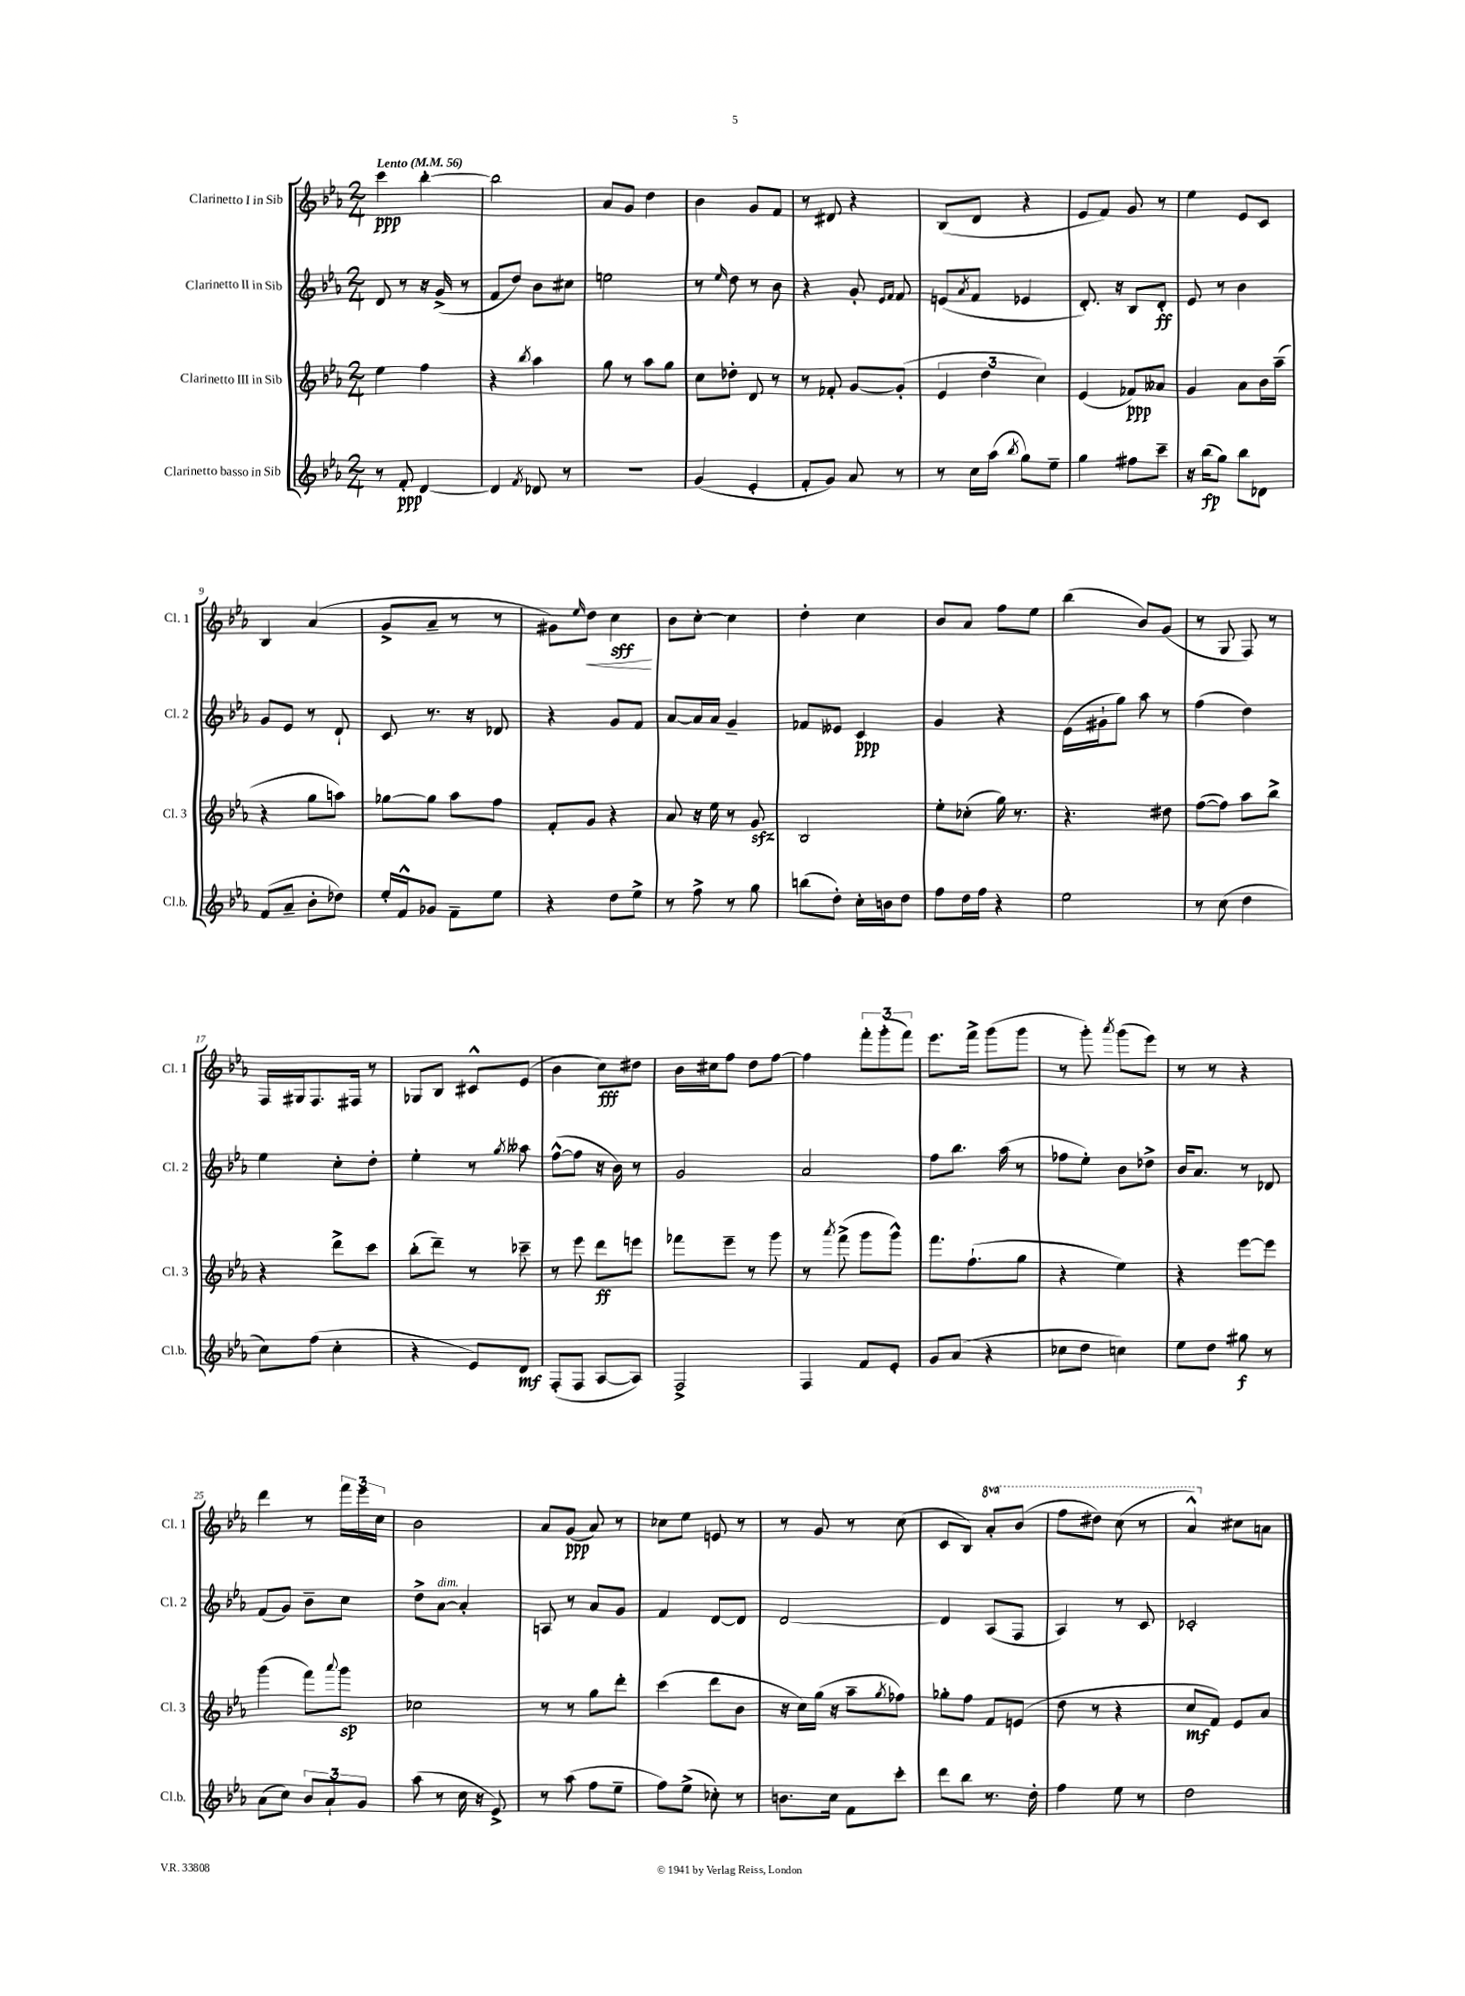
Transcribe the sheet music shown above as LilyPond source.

<<
\new StaffGroup <<
\new Staff = "s0" \with { instrumentName = "Clarinetto I in Sib" shortInstrumentName = "Cl. 1" } {
    \clef treble \key ees \major \numericTimeSignature \time 2/4 \set Staff.ottavationMarkups = #ottavation-simple-ordinals \tempo "Lento" 4 = 56
    c'''4\ppp bes''4~-. |
    bes''2 |
    aes'8 g'8 d''4 |
    bes'4 g'8 f'8 |
    r8 dis'8 r4 |
    bes8( d'8 r4 |
    ees'8 f'8) g'8 r8 |
    ees''4 ees'8 c'8 |
    bes4 aes'4( |
    g'8-> aes'8-- r8 r8 |
    gis'8) \grace { ees''16 } d''8\< c''4\sff\! |
    bes'8 c''8~-. c''4 |
    d''4-. c''4 |
    bes'8 aes'8 f''8 ees''8 |
    bes''4( bes'8) g'8( |
    r8 g8 f8) r8 |
    f16 gis16 f8. fis16 r8 |
    ges8 bes8 cis'8-^ ees'8( |
    bes'4 c''8\fff) dis''8 |
    bes'16 cis''16 f''8 d''8 f''8~ |
    f''4 \tuplet 3/2 { f'''8-. g'''8-.( f'''8) } |
    ees'''8. f'''16-> g'''8( g'''8 |
    r8 g'''8-.) \acciaccatura { aes'''8 } g'''8( ees'''8) |
    r8 r8 r4 |
    d'''4 r8 \tuplet 3/2 { f'''16 ees'''16 c''16 } |
    bes'2 |
    aes'8 g'8\ppp( aes'8) r8 |
    ces''8 ees''8 e'8 r8 |
    r8 g'8 r8 c''8( |
    c'8 bes8) \ottava #1 aes''8-. bes''8( |
    f'''8 dis'''8) c'''8( r8 |
    aes''4-^) \ottava #0 cis''8 a'8 \bar "|." |
}
\new Staff = "s1" \with { instrumentName = "Clarinetto II in Sib" shortInstrumentName = "Cl. 2" } {
    \clef treble \key ees \major \numericTimeSignature \time 2/4
    d'8 r8 r16 g'16->( r8 |
    f'8 d''8) bes'8 cis''8 |
    e''2 |
    r8 \grace { ees''16 } d''8 r8 bes'8 |
    r4 g'8-. \grace { ees'16 f'16 } f'8 |
    e'8( \acciaccatura { aes'8 } f'8 ees'4 |
    d'8.-.) r16 bes8 d'8-.\ff |
    ees'8 r8 bes'4 |
    g'8 ees'8 r8 d'8-! |
    c'8 r8. r16 des'8 |
    r4 g'8 f'8 |
    aes'8~ aes'16 aes'16 g'4-- |
    fes'8 eeses'8 c'4\ppp |
    g'4 r4 |
    ees'16( gis'16-! g''8) aes''8 r8 |
    f''4( d''4) |
    ees''4 c''8-. d''8-. |
    ees''4-. r8 \acciaccatura { g''8 } aeses''8 |
    f''8~-^( f''8 r16 bes'16) r8 |
    g'2 |
    aes'2 |
    f''8 bes''8. aes''16( r8 |
    fes''8 ees''8-.) bes'8 des''8-> |
    bes'16 aes'8. r8 des'8 |
    f'8( g'8) bes'8-- c''8 |
    d''8-> aes'8~^\markup { \italic "dim." } aes'4-. |
    a8 r8 aes'8 g'8 |
    f'4 d'8~ d'8 |
    d'2~ |
    d'4 aes8( f8 |
    aes4) r8 c'8 |
    ces'2-. \bar "|." |
}
\new Staff = "s2" \with { instrumentName = "Clarinetto III in Sib" shortInstrumentName = "Cl. 3" } {
    \clef treble \key ees \major \numericTimeSignature \time 2/4
    ees''4 f''4 |
    r4 \acciaccatura { bes''8 } aes''4 |
    g''8 r8 aes''8 g''8 |
    c''8 des''8-. d'8 r8 |
    r8 fes'8-. g'8~ g'8-.( |
    \tuplet 3/2 { ees'4 d''4 c''4) } |
    ees'4( fes'8\ppp) aeses'8 |
    g'4 aes'8 bes'16 aes''16--( |
    r4 g''8 a''8) |
    ges''8~ ges''8 aes''8 f''8 |
    f'8-. g'8 r4 |
    aes'8 r16 ees''16 r8 g'8\sfz |
    bes2 |
    ees''8-. ces''8-.( g''16) r8. |
    r4. dis''8 |
    f''8~( f''8) aes''8 bes''8-> |
    r4 d'''8-> c'''8 |
    bes''8-.( d'''8--) r8 ces'''8-- |
    r8 ees'''8 d'''8\ff e'''8 |
    fes'''8 ees'''8-- r8 g'''8 |
    r8 \acciaccatura { aes'''8 } f'''8->( g'''8 g'''8-^) |
    f'''8. f''8.-!( g''8 |
    r4 ees''4) |
    r4 ees'''8~ ees'''8 |
    g'''4( f'''8) \appoggiatura { aes'''8 } g'''8\sp |
    ces''2 |
    r8 r8 g''8 d'''8-. |
    c'''4( d'''8 bes'8 |
    r16 c''16) g''16( r16 aes''8-- \acciaccatura { g''8 } fes''8) |
    ges''8-. f''8 f'8 e'8( |
    d''8 r8 r4 |
    c''8\mf f'8) ees'8 aes'8 \bar "|." |
}
\new Staff = "s3" \with { instrumentName = "Clarinetto basso in Sib" shortInstrumentName = "Cl.b." } {
    \clef treble \key ees \major \numericTimeSignature \time 2/4
    r8 f'8-.\ppp d'4~ |
    d'4 \acciaccatura { f'8 } des'8 r8 |
    r2 |
    g'4( ees'4-. |
    f'8-. g'8) aes'8 r8 |
    r8 c''16 aes''16( \acciaccatura { bes''8 } g''8) ees''8-- |
    g''4 fis''8 c'''8-- |
    r16 bes''16\fp( g''8) bes''8 des'8 |
    f'8( aes'8-- bes'8-. des''8) |
    ees''16-. f'16-^ ges'8 f'8-- ees''8 |
    r4 d''8 ees''8-> |
    r8 f''8-> r8 g''8 |
    b''8( d''8-.) c''16-. b'16 d''8 |
    f''8 d''16 f''16 r4 |
    ees''2 |
    r8 c''8( d''4 |
    c''8) f''8( c''4-. |
    r4 ees'8) d'8\mf |
    f8-.( f8 aes8~ aes8) |
    f2-> |
    f4 f'8 ees'8-. |
    g'8 aes'8( r4 |
    ces''8 d''8 c''4) |
    ees''8 d''8 gis''8\f r8 |
    aes'8( c''8) \tuplet 3/2 { bes'8 aes'8-! g'8 } |
    aes''8( r8 c''16 r16 ees'8->) |
    r8 aes''8( f''8 ees''8-- |
    f''8) ees''8->( ces''8-.) r8 |
    b'8. c''16 f'8 c'''8-. |
    d'''8 bes''8 r8. d''16-. |
    f''4 ees''8 r8 |
    d''2 \bar "|." |
}
>>
>>
